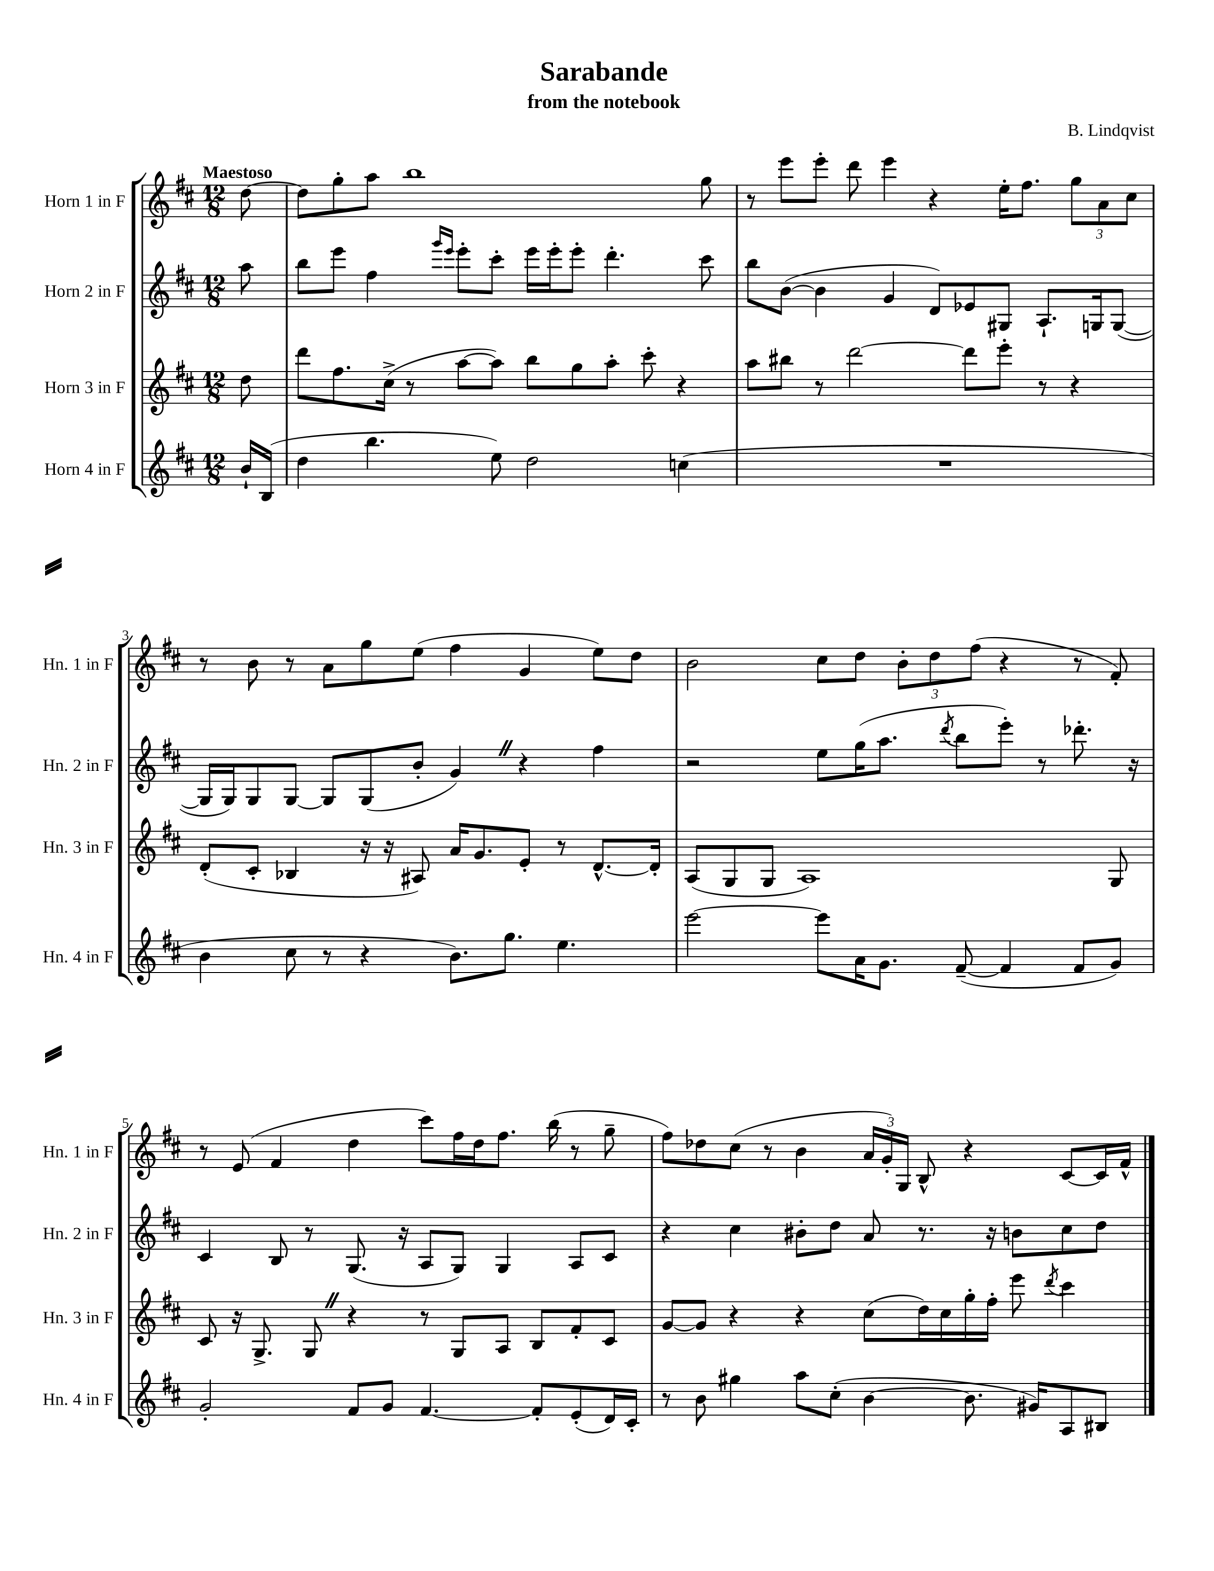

**kern	**kern	**kern	**kern
*part4	*part3	*part2	*part1
*staff4	*staff3	*staff2	*staff1
*I"Horn 4 in F	*I"Horn 3 in F	*I"Horn 2 in F	*I"Horn 1 in F
*I'Hn. 4 in F	*I'Hn. 3 in F	*I'Hn. 2 in F	*I'Hn. 1 in F
*clefG2	*clefG2	*clefG2	*clefG2
*k[f#c#]	*k[f#c#]	*k[f#c#]	*k[f#c#]
*M12/8	*M12/8	*M12/8	*M12/8
=	=	=	=
!	!	!	!LO:TX:a:B:t=Maestoso
16b`/LL	8dd\	8aa\	[8dd\
(16B/JJ	.	.	.
=1	=1	=1	=1
4dd\	8ddd\L	8bb\L	8dd\L]
.	8.ff#\	8eee\J	8gg'\
4.bb\	.	4ff#\	8aa\J
.	(16cc#^\Jk	.	.
.	8r	.	1bb
.	.	16qqggg/LL	.
.	.	16qqeee/JJ	.
.	[8aa\L	8eee'\L	.
8ee\)	8aa\J])	8ccc#'\J	.
2dd\	8bb\L	16eee\LL	.
.	.	16eee'\J	.
.	8gg\	8eee'\J	.
.	8aa'\J	4.ddd'\	.
.	8ccc#'\	.	.
(4ccn\	4r	.	.
.	.	8ccc#\	8gg\
=2	=2	=2	=2
1.r	8aa\L	8bb\L	8r
.	8bb#X\J	([8b\J	8eee\L
.	8r	4b\]	8eee'\J
.	[2ddd\	.	8ddd\
.	.	4g/	4eee\
.	.	8d/L)	4r
.	8ddd\L]	8e-X/	.
.	8eee'\J	8G#X/J	16ee'\KL
.	.	.	8.ff#\J
.	8r	8.A`/L	.
.	4r	.	12gg\L
.	.	16Gn/k	.
.	.	.	12a\
.	.	([8G/J	.
.	.	.	12cc#\J
!!LO:LB:g=z
=3	=3	=3	=3
4b\	(8d'/L	16G/LL]	8r
.	.	16G/J)	.
.	8c#'/J	8G/	8b\
8cc#\	4B-X/	[8G/J	8r
8r	.	8G/L]	8a\L
4r	16r	(8G/	8gg\
.	16r	.	.
.	8A#X/)	8b'/J	(8ee\J
8.b\L)	16a/KL	4gZ/)	4ff#\
.	8.g/	.	.
8.gg\J	.	.	.
.	8e'/J	4r	4g/
4.ee\	8r	.	.
.	[8.d^^/L	4ff#\	8ee\L)
.	.	.	8dd\J
.	16d'/Jk]	.	.
=4	=4	=4	=4
[2eee\	(8A/L	2r	2b\
.	8G/	.	.
.	8G/J	.	.
.	1A)	.	.
8eee\L]	.	8ee\L	8cc#\L
16a\K	.	(16gg\K	8dd\J
8.g\J	.	8.aa\J	.
.	.	.	12b'\L
.	.	.	12dd\
.	.	8qddd/	.
([8f#~/	.	8bb\L	.
.	.	.	(12ff#\J
4f#/]	.	8eee'\J)	4r
.	.	8r	.
8f#/L	.	8.ddd-X'\	8r
8g/J)	8G/	.	8f#'/)
.	.	16r	.
!!LO:LB:g=z
=5	=5	=5	=5
2g'/	8c#/	4c#/	8r
.	16r	.	(8e/
.	8.G^/	.	.
.	.	8B/	4f#/
.	8GZ/	8r	.
8f#/L	4r	(8.G/	4dd\
8g/J	.	.	.
.	.	16r	.
[4.f#/	8r	8A/L	8ccc#\L)
.	8G/L	8G/J)	16ff#\L
.	.	.	16dd\J
.	8A/J	4G/	8.ff#\J
8f#'/L]	8B/L	.	.
.	.	.	(16bb\
(8e'/	8f#'/	8A/L	8r
16d/L)	8c#/J	8c#/J	8gg~\
16c#'/JJ	.	.	.
=6	=6	=6	=6
8r	[8g/L	4r	8ff#\L)
8b\	8g/J]	.	8dd-X\
4gg#X\	4r	4cc#\	(8cc#\J
.	.	.	8r
8aa\L	4r	8b#X'\L	4b\
(8cc#'\J	.	8dd\J	.
[4b\	(8cc#\L	8a/	24a/LL
.	.	.	24g'/)
.	.	.	24G/JJ
.	16dd\L)	8.r	8B^^/
.	16cc#\	.	.
8.b\]	16gg'\	.	4r
.	16ff#'\JJ	16r	.
.	8eee\	8bn\L	.
16g#X/KL)	.	.	.
.	8qddd/	.	.
8A/	4ccc#\	8cc#\	[8c#/L
8B#X/J	.	8dd\J	16c#/L]
.	.	.	16f#^^/JJ
==	==	==	==
*-	*-	*-	*-
